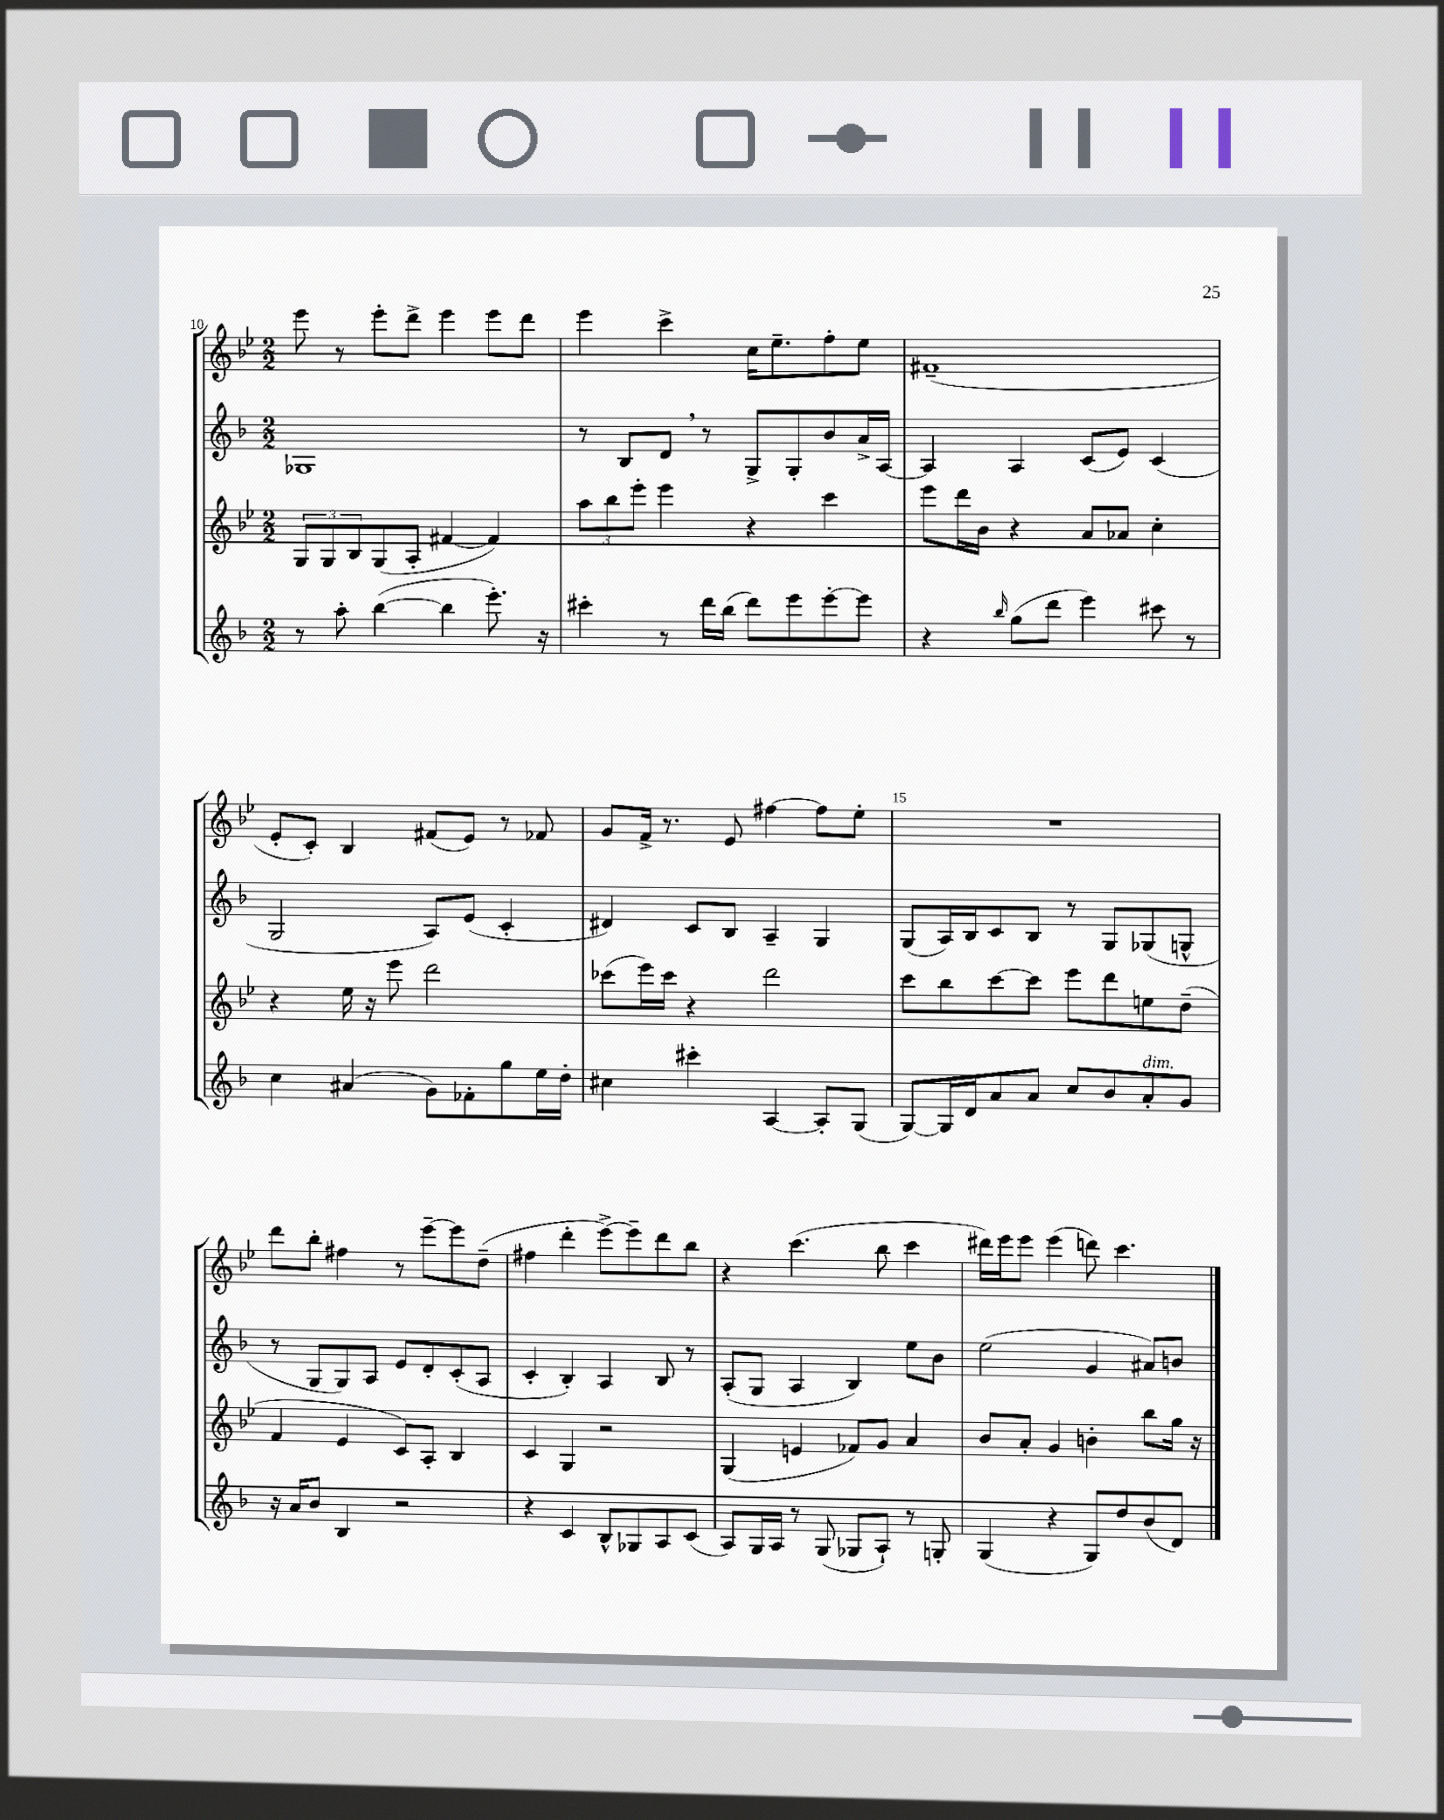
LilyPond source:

<<
\new StaffGroup <<
\new Staff = "s0" {
    \clef treble \key bes \major \numericTimeSignature \time 2/2
    ees'''8 r8 ees'''8-. d'''8-> ees'''4 ees'''8 d'''8 |
    ees'''4 c'''4-> c''16 ees''8.-- f''8-. ees''8 |
    fis'1--( |
    ees'8-. c'8-.) bes4 fis'8( ees'8) r8 fes'8 |
    g'8 f'16-> r8. ees'8 fis''4~ fis''8 ees''8-. |
    R1 |
    d'''8 bes''8-. fis''4 r8 ees'''8~-- ees'''8 d''8--( |
    fis''4 d'''4-. ees'''8~->) ees'''8-- d'''8 bes''8 |
    r4 c'''4.( bes''8 c'''4 |
    dis'''16) ees'''16 ees'''8 ees'''4( d'''8) c'''4. \bar "|." |
}
\new Staff = "s1" {
    \clef treble \key f \major \numericTimeSignature \time 2/2
    ges1 |
    r8 bes8 d'8 \breathe r8 g8-> g8-. bes'8 a'16-> a16~ |
    a4 a4 c'8( e'8) c'4( |
    g2 a8) e'8( c'4-. |
    dis'4) c'8 bes8 a4-- g4 |
    g8( a16) bes16 c'8 bes8 r8 g8 ges8( g8-^ |
    r8 g8 g8) a8 e'8 d'8-. c'8-.( a8 |
    c'4-. bes4-.) a4 bes8 r8 |
    a8-.( g8 a4 bes4) e''8 bes'8 |
    e''2( g'4 ais'8) b'8 \bar "|." |
}
\new Staff = "s2" {
    \clef treble \key bes \major \numericTimeSignature \time 2/2
    \tuplet 3/2 { g8 g8 bes8 } g8( a8-. fis'4~ fis'4) |
    \tuplet 3/2 { a''8 bes''8 ees'''8-. } ees'''4 r4 c'''4 |
    ees'''8 d'''16 bes'16 r4 a'8 aes'8 c''4-. |
    r4 ees''16 r16 ees'''8 d'''2 |
    ces'''8( ees'''16) ces'''16 r4 d'''2 |
    c'''8 bes''8 c'''8~ c'''8 ees'''8 d'''8 e''8 d''8--( |
    f'4 ees'4 c'8) a8-. bes4 |
    c'4 g4 r2 |
    g4( e'4 fes'8) g'8 a'4 |
    bes'8 a'8-. g'4 b'4-. bes''8 g''16 r16 \bar "|." |
}
\new Staff = "s3" {
    \clef treble \key f \major \numericTimeSignature \time 2/2
    r8 a''8-. bes''4~( bes''4 e'''8.-.) r16 |
    cis'''4-. r8 d'''16 bes''16( d'''8) e'''8 e'''8~-. e'''8 |
    r4 \grace { bes''16 } g''8( d'''8 e'''4) cis'''8 r8 |
    c''4 ais'4( g'8) fes'8-. g''8 e''16 d''16-. |
    cis''4 cis'''4-. a4~ a8-. g8( |
    g8~) g16 d'16 a'8 a'8 c''8 bes'8 a'8-.^\markup { \italic "dim." } g'8 |
    r16 a'16 bes'8 bes4 r2 |
    r4 c'4 bes8-^ ges8 a8 c'8( |
    a8) g16 a16 r8 g8( ges8 a8-!) r8 g8-. |
    g4( r4 g8) d''8 bes'8( d'8) \bar "|." |
}
>>
>>
\layout { \context { \Score currentBarNumber = #10 \override BarNumber.break-visibility = ##(#f #t #t) barNumberVisibility = #(every-nth-bar-number-visible 5) } }
